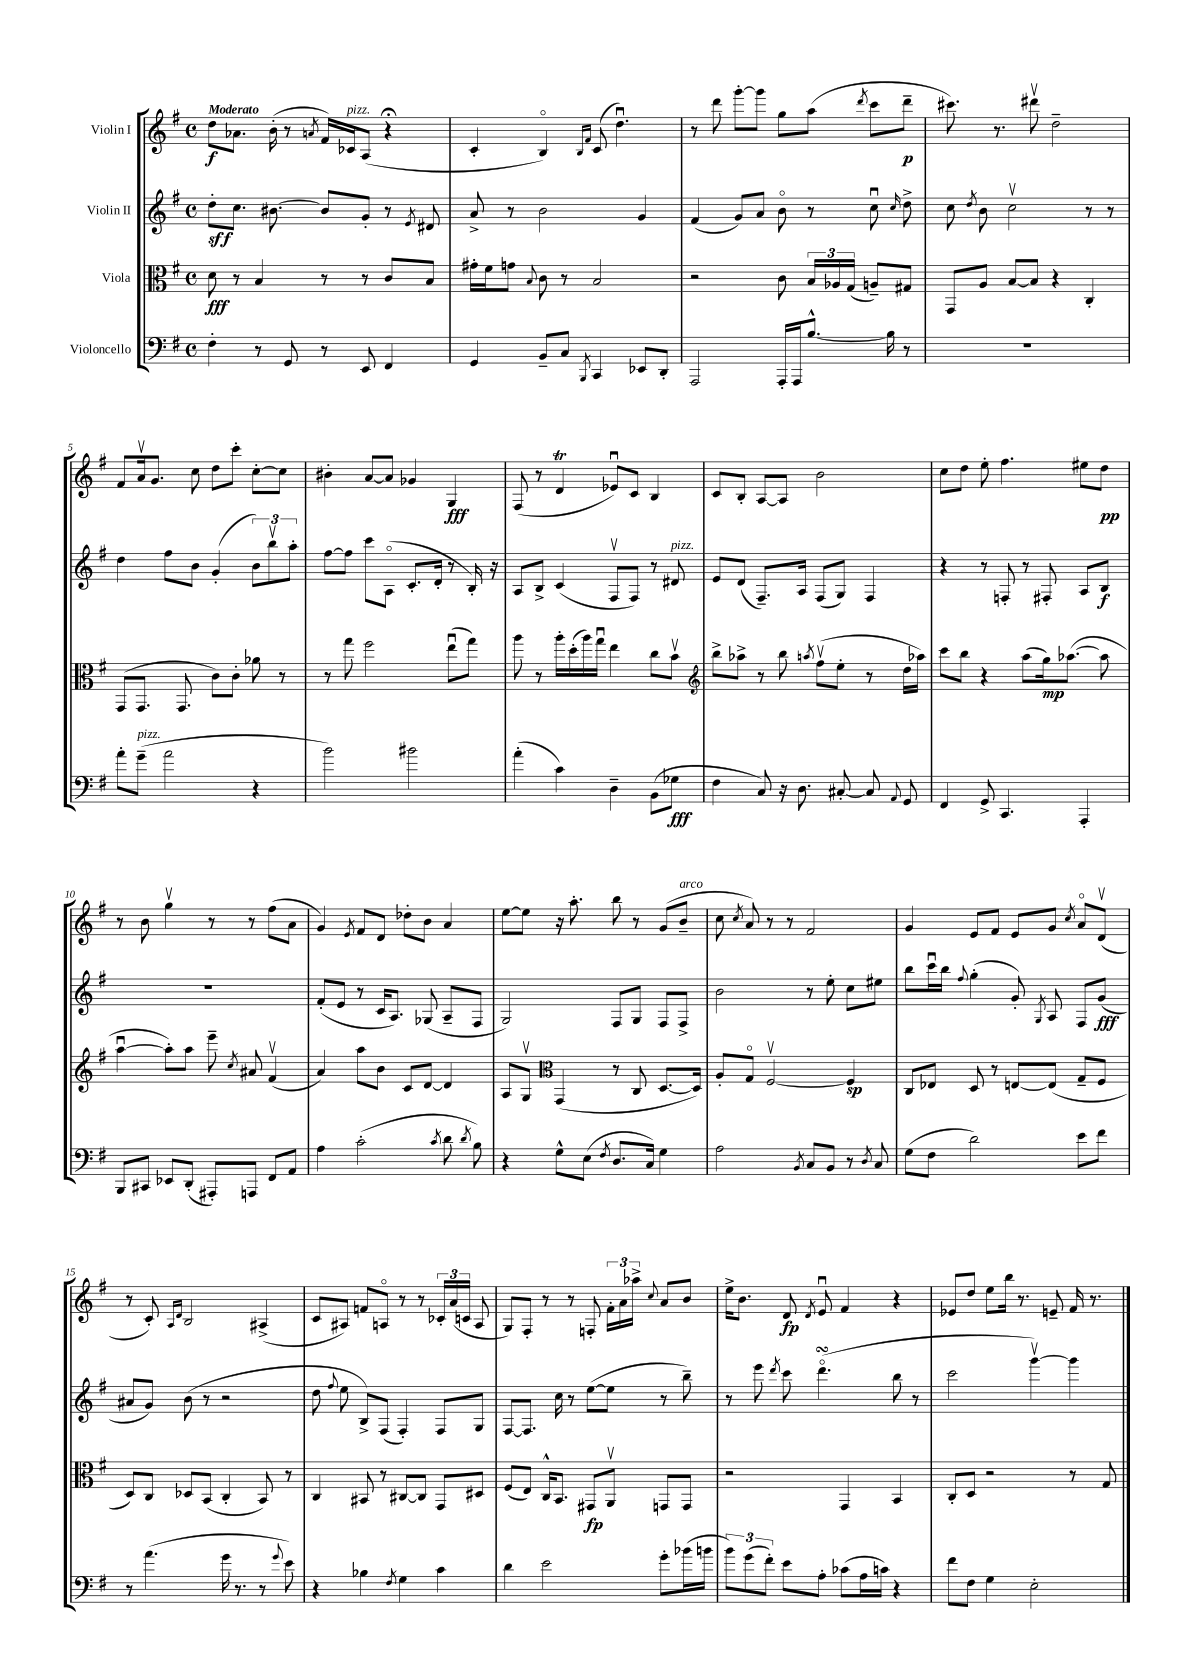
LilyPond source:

<<
\new StaffGroup <<
\new Staff = "s0" \with { instrumentName = "Violin I" } {
    \clef treble \key g \major \defaultTimeSignature \time 4/4 \tempo "Moderato"
    \autoBeamOff d''8[\f aes'8.] b'16-.( r8 \acciaccatura { a'8 } fis'16[) ces'16^\markup { \italic "pizz." } a8]( r4\fermata |
    c'4-. b4\flageolet) \grace { b16[ fis'16] } c'8( d''4.\downbow) |
    r8 d'''8 g'''8[~-. g'''8] g''8[ a''8]( \acciaccatura { d'''8 } c'''8[ d'''8]--\p |
    cis'''8.) r8. dis'''8\upbow d''2-- |
    fis'8[ a'16\upbow g'8.] c''8 d''8[ c'''8]-. c''8[~-. c''8] |
    bis'4-. a'8[~ a'8] ges'4 g4\fff |
    fis8( r8 d'4\trill ees'8[\downbow) c'8] b4 |
    c'8[ b8]-. a8[~ a8] b'2 |
    c''8[ d''8] e''8-. fis''4. eis''8[ d''8]\pp |
    r8 b'8 g''4\upbow r8 r8 fis''8[( a'8] |
    g'4) \acciaccatura { e'8 } fis'8[ d'8] des''8[-. b'8] a'4 |
    e''8[~ e''8] r16 a''8.-. b''8 r8 g'8[( b'8]--^\markup { \italic "arco" } |
    c''8 \acciaccatura { c''8 } a'8) r8 r8 fis'2 |
    g'4 e'8[ fis'8] e'8[ g'8] \acciaccatura { c''8 } a'8[\flageolet d'8]\upbow( |
    r8 c'8-.) \grace { a16[ d'16] } b2 ais4->( |
    c'8[ ais8]) f'8[ a8]\flageolet r8 r8 \tuplet 3/2 { ces'16[-. a'16( c'16] } a8 |
    g8[) fis8]-. r8 r8 f8-. \tuplet 3/2 { fis'16[-. a'16 aes''16]-> } \appoggiatura { c''8 } a'8[ b'8] |
    e''16[-> b'8.] d'8\fp \acciaccatura { d'8 } e'8\downbow fis'4 r4 |
    ees'8[ d''8] e''8[ b''16] r8. e'8-- fis'16 r8. \bar "|." |
}
\new Staff = "s1" \with { instrumentName = "Violin II" } {
    \clef treble \key g \major \defaultTimeSignature \time 4/4
    \autoBeamOff d''8[-.\sff c''8.] bis'8.~ bis'8[ g'8]-. r8 \acciaccatura { e'8 } dis'8 |
    a'8-> r8 b'2 g'4 |
    fis'4( g'8[) a'8] b'8\flageolet r8 c''8\downbow \grace { c''16 } d''8-> |
    c''8 \acciaccatura { d''8 } b'8 c''2\upbow r8 r8 |
    d''4 fis''8[ b'8] g'4-.( \tuplet 3/2 { b'8[) b''8\upbow a''8]-. } |
    fis''8[~ fis''8] c'''8[ a8]\flageolet( c'8.[-. d'16]-. r8 b16-.) r16 |
    a8[ b8]-> c'4( fis8[\upbow fis8]) r8 dis'8^\markup { \italic "pizz." } |
    e'8[ d'8]( fis8.[--) a16] fis8[( g8]) fis4 |
    r4 r8 f8-. r8 fis8-. a8[ b8]\f |
    R1 |
    fis'8[-.( e'8] r8 c'16[ a8.]) ges8( a8[-- fis8] |
    g2) fis8[ g8] fis8[ fis8]-> |
    b'2 r8 e''8-. c''8[ eis''8] |
    b''8[ c'''16\downbow b''16] \appoggiatura { fis''8 } g''4-.( g'8-.) \acciaccatura { g8 } a8 fis8[ g'8]\fff( |
    ais'8[ g'8]) b'8( r8 r2 |
    d''8 \appoggiatura { fis''8 } e''8 b8[->) fis8]( fis4-.) fis8[ g8] |
    fis8[~ fis8.] c''16 r8 e''8[~( e''8] r8 b''8--) |
    r8 e'''8 \acciaccatura { d'''8 } c'''8 d'''4.\flageolet\turn( b''8 r8 |
    c'''2 g'''4~\upbow) g'''4 \bar "|." |
}
\new Staff = "s2" \with { instrumentName = "Viola" } {
    \clef alto \key g \major \defaultTimeSignature \time 4/4
    \autoBeamOff d'8\fff r8 b4 r8 r8 c'8[ b8] |
    gis'16[-. fis'16 g'8] \appoggiatura { b8 } c'8 r8 b2 |
    r2 c'8 \tuplet 3/2 { b16[ aes16 g16]( } a8[--) gis8] |
    g,8[ a8] b8[~ b8] r4 c4-. |
    g,8[( g,8.] g,8. c'8[) c'8]-. aes'8 r8 |
    r8 g''8 fis''2 e''8[\downbow( g''8]) |
    a''8 r8 a''16[-. d''16-.( a''16) g''16]\downbow e''4 c''8[ b'8]\upbow |
    \clef treble b''8[-> aes''8]-> r8 b''8 \acciaccatura { a''8 } fis''8[\upbow( e''8]-. r8 d''16[ aes''16]) |
    c'''8[ b''8] r4 a''8[( g''16\mp) aes''8.]~( aes''8 |
    a''4~\downbow a''8[-.) a''8] e'''8-- \acciaccatura { c''8 } ais'8 fis'4\upbow( |
    a'4) a''8[ b'8] c'8[ d'8]~ d'4 |
    a8[ g8]\upbow \clef alto g,4( r8 c8 d8.[~ d16]) |
    a8[-. g8]\flageolet fis2~\upbow fis4\sp |
    c8[ ees8] d8 r8 e8[~ e8]( g8[-- fis8] |
    d8[) c8] des8[ b,8]( c4-. b,8) r8 |
    c4 bis,8 r8 cis8[~ cis8] g,8[ dis8] |
    fis8[( e8]) c16[-^ b,8.] gis,8[\fp a,8]\upbow g,8[ g,8] |
    r2 g,4 b,4 |
    c8[-. d8] r2 r8 g8 \bar "|." |
}
\new Staff = "s3" \with { instrumentName = "Violoncello" } {
    \clef bass \key g \major \defaultTimeSignature \time 4/4
    \autoBeamOff fis4-. r8 g,8 r8 e,8 fis,4 |
    g,4 b,8[-- c8] \acciaccatura { b,,8 } c,4 ees,8[ d,8]-. |
    a,,2 a,,16[-. a,,16 b8.]~-^ b16 r8 |
    R1 |
    a'8[-. g'8]--^\markup { \italic "pizz." }( a'2 r4 |
    b'2) bis'2 |
    a'4-.( c'4) d4-- b,8[( ges8]\fff |
    fis4 c8) r16 d8. cis8~-. cis8 \appoggiatura { a,8 } g,8 |
    fis,4 g,8-> c,4. a,,4-. |
    b,,8[ cis,8] ees,8[ d,8]-.( ais,,8[-.) a,,8] fis,8[ a,8] |
    a4 c'2-.( \acciaccatura { c'8 } d'8 \acciaccatura { d'8 } b8) |
    r4 g8[-^ e8]( \acciaccatura { fis8 } d8.[ c16]) g4 |
    a2 \acciaccatura { b,8 } c8[ b,8] r8 \acciaccatura { d8 } c8 |
    g8[( fis8] d'2) e'8[ fis'8] |
    r8 a'4.( g'16 r8. r8 \appoggiatura { g'8 } e'8) |
    r4 bes4 \acciaccatura { fis8 } g4 c'4 |
    d'4 e'2 g'8[-. bes'16( b'16] |
    \tuplet 3/2 { b'8[) g'8( fis'8]-.) } e'8[ a8]-. ces'8[( a16 c'16]) r4 |
    fis'8[ fis8] g4 e2-. \bar "|." |
}
>>
>>
